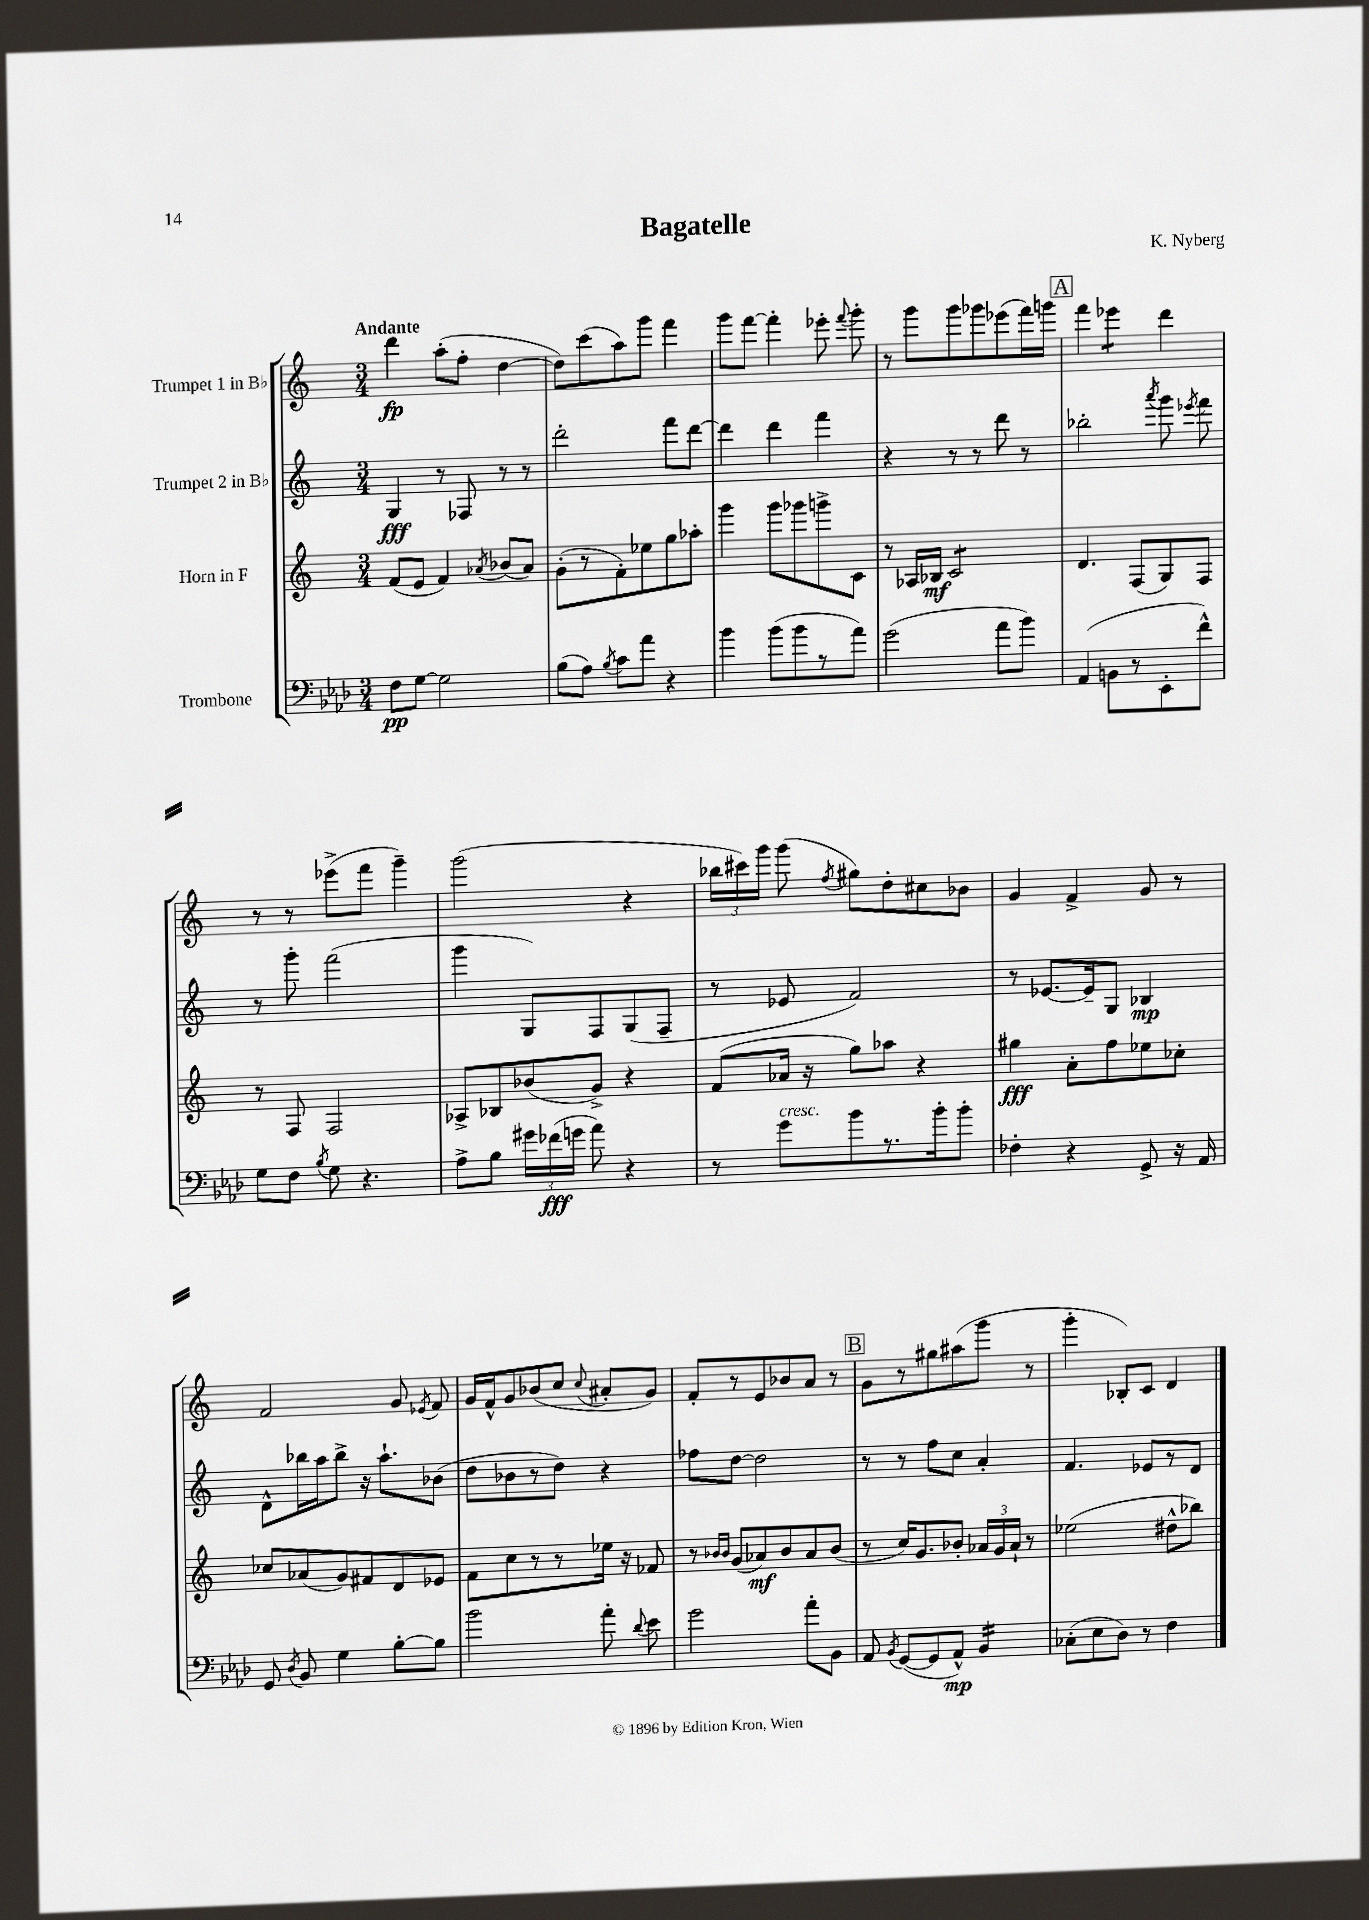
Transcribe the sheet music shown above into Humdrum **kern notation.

**kern	**kern	**kern	**kern
*staff4	*staff3	*staff2	*staff1
*clefF4	*clefG2	*clefG2	*clefG2
*k[b-e-a-d-]	*k[]	*k[]	*k[]
*M3/4	*M3/4	*M3/4	*M3/4
8F\L	(8f/L	4G/	4ddd\
[8G\J	8e/J	.	.
2G\]	4f/)	8r	(8aa'\L
.	.	8F-/	8ff'\J
.	8qa-/	.	.
.	(8b-/L	8r	[4dd\
.	8a-/J)	8r	.
=	=	=	=
(8B-\L	(8g'\L	2ddd'\	8dd\]L)
8A-\J)	8r	.	(8ccc\
8qB-/	.	.	.
8c\L	8f'\)	.	8aa\)
8a-\J	8ee-\	.	8ggg\J
4r	8gg\	8fff\L	4fff\
.	8aa-'\J	[8ddd\J	.
=	=	=	=
4b-\	4ggg\	4ddd\]	8ggg\L
.	.	.	[8fff\J
(8b-\L	8ggg\L	4ddd\	4fff'\]
8b-\	8ggg-\	.	.
8r	8ggg^\	4fff\	8eee-'\
.	.	.	8qqfff/
8a-\J)	8c\J	.	8ggg'\
=	=	=	=
(2g\	8r	4r	8r
.	16A-/LL	.	8ggg\L
.	16B-/JJ	.	.
.	2c/	8r	8ggg\
.	.	8r	8ggg-\
8a-\L	.	8ddd\	(8eee-\
8b-\J)	.	8r	16fff\L)
.	.	.	16ggg\JJ
=	=	=	=
(4AA-/	4.d/	2bb-'\	4fff\
8BB\L	.	.	4eee-\
8r	(8F/L	.	.
.	.	8qaaa/	.
8EE-'\	8G/)	8ggg\	4ddd\
.	.	8qeee-/	.
8f^^\J)	8F/J	8fff\	.
=	=	=	=
8G\L	8r	8r	8r
8F\J	8F/	8ggg'\	8r
8qB-/	.	.	.
8G\	2F/	(2fff\	(8eee-^\L
4.r	.	.	8fff\J
.	.	.	4ggg~\)
=	=	=	=
8A-^\L	8A-^/L	4ggg\	(2ggg\
8B-\J	8B-/	.	.
24g#\LL	(8b-/	8G/L)	.
(24f-\	.	.	.
24g\JJ	.	.	.
8a-\)	8g^/J)	8F/	.
4r	4r	(8G/	4r
.	.	8F~/J	.
=	=	=	=
8r	(8f/L	8r	24bb-\LL
.	.	.	24ccc#\)
.	.	.	24ggg\JJ
8g\L	16a-/Jk	8e-/	(8ggg\
.	16r	.	.
.	.	.	8qff/
8b-\	8gg\L)	2f/)	8gg#\L)
8.r	8aa-\J	.	8dd'\
.	4r	.	8cc#\
16b-'\k	.	.	.
8b-'\J	.	.	8b-\J
=	=	=	=
4F-'\	4gg#\	8r	4g/
.	.	[8.e-/L	.
4r	8a'\L	.	4f^/
.	.	16e-~/]k	.
.	8ff\	8G/J	.
8GG^/	8ee-\	4B-/	8g/
16r	8cc-'\J	.	8r
16AA-/	.	.	.
=	=	=	=
8GG/	8cc-/L	8d^^\L	2f/
8qD-/	.	.	.
8BB-/	(8a-/	16bb-\L	.
.	.	16aa\J	.
4G\	8g/)	8bb-^\J	.
.	8f#/	16r	.
.	.	8.aa`\L	.
[8B-'\L	8d/	.	8g/
.	.	.	8qe-/
8B-\]J	8e-/J	(8b-\J	8f/
=	=	=	=
2b-\	8f\L	8dd\L	16g/LL
.	.	.	16f^^/J
.	8cc\	8b-\	8g/
.	8r	8r	(8b-/
.	8r	8dd\J)	8cc/J
.	.	.	8qqcc/
8a-'\	16ee-\Jk	4r	8a#'/L
.	16r	.	.
8qqd-/	.	.	.
8e-\	8f-/	.	8g/J)
=	=	=	=
2g\	8r	8ff-\L	8f'/L
.	16qqb-/LL	.	.
.	16qqb-/JJ	.	.
.	(8g/L	[8dd\J	8r
.	8a-/)	2dd\]	8e/
.	8b-/	.	8b-/
8a-'\L	8a-/	.	8a/J
8BB-\J	(8b-/J	.	8r
=	=	=	=
8AA-/	8r	8r	8g\L
8qBB-/	.	.	.
([8GG/L	16cc/LK)	8r	8r
.	8.g/	.	.
8GG/]	.	8ff\L	8gg#\
8AA-^^/J)	8b-'/J	8cc\J	(8aa#\
4BB-/	24a-/LL	4a'/	8ggg\J
.	24g/	.	.
.	24a-`/JJ	.	.
.	8r	.	8r
=	=	=	=
(8C-'\L	(2ee-\	4.f/	4ggg'\
8E-\	.	.	.
8D-\J)	.	.	8B-'/L)
8r	.	8e-/L	8c/J
4F\	8dd#^^\L	8r	4d/
.	8bb-\J)	8d/J	.
==	==	==	==
*-	*-	*-	*-
